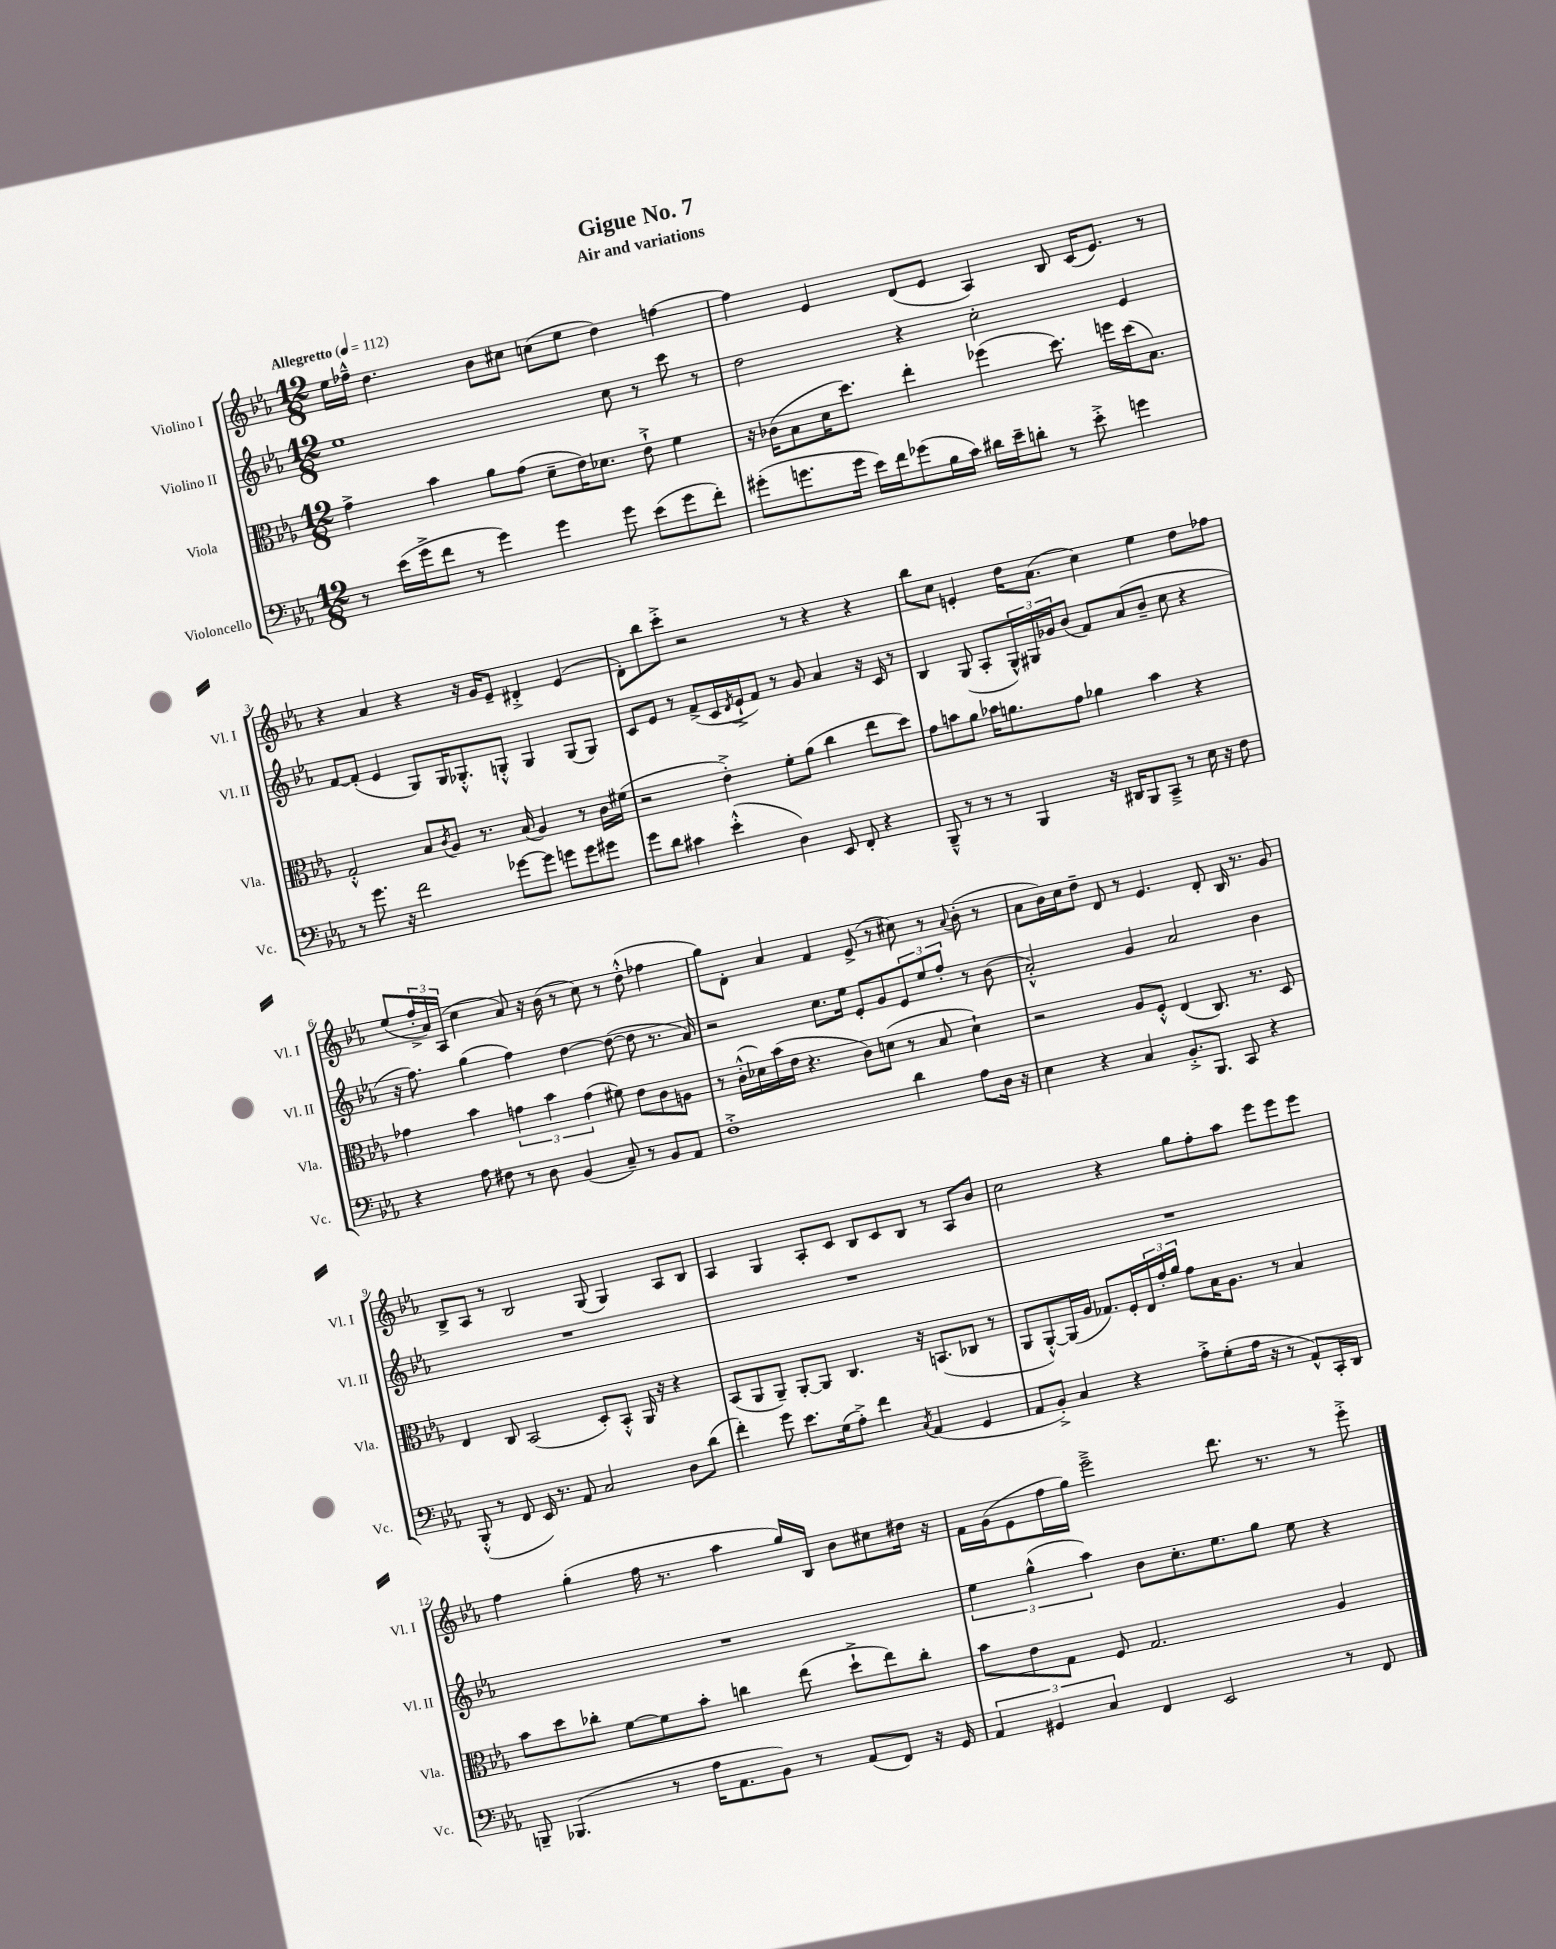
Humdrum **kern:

**kern	**kern	**kern	**kern
*part4	*part3	*part2	*part1
*staff4	*staff3	*staff2	*staff1
*I"Violoncello	*I"Viola	*I"Violino II	*I"Violino I
*I'Vc.	*I'Vla.	*I'Vl. II	*I'Vl. I
*clefF4	*clefC3	*clefG2	*clefG2
*k[b-e-a-]	*k[b-e-a-]	*k[b-e-a-]	*k[b-e-a-]
*M12/8	*M12/8	*M12/8	*M12/8
*MM112	*MM112	*MM112	*MM112
=1	=1	=1	=1
!	!	!	!LO:TX:a:B:t=Allegretto
8r	4g^\	1ee-	16ee-\LL
.	.	.	16ff-X~^^\JJ
(16e-\LL	.	.	4.dd\
16g^\J	.	.	.
8f\J	4b-\	.	.
8r	.	.	.
4g\)	8a-\L	.	8b-\L
.	(8g\J	.	8cc#X\J
4g\	8d~\L	.	(8ccn\L
.	16e-\K)	.	8ee-\J
.	8.d-X\J	.	.
8g\	.	8cc\	4dd\)
(8e-\L	8e-`^\	8r	.
8g\	4f\	8ccc\	[4ffn\
8f'\J)	.	8r	.
=2	=2	=2	=2
(8g#X'\L	16r	2dd\	4ff\]
.	(16c-X\KL	.	.
8.gn\	8B-\	.	.
.	16d\K	.	4e-/
16g\Jk	8.dd\J)	.	.
16e-\LL)	.	.	.
16f\J	.	.	.
(8g-X\	4ee-'\	4r	(8d/L
16B-\L	.	.	8e-/J
16c\JJ)	.	.	.
16d#X\LL	(4ff-X\	2cc'\	4A-/)
16e-~\J	.	.	.
8dn'\J	.	.	.
8r	8.dd\)	.	8B-/
8e-'^\	.	.	(16c/KL
.	16ffn\LL	.	8.e-/J)
4gn\	(16dd\J	4e-/	.
.	8.B-\J)	.	.
.	.	.	8r
!!LO:LB:g=z
=3	=3	=3	=3
8r	2G'^^/	[8f/L	4r
8.g\	.	(8f'/J]	.
.	.	4e-/	4a-/
16r	.	.	.
2f\	.	.	.
.	8B-/L	8G/L)	4r
.	8qc/	.	.
.	8A-/J	16G/K	.
.	.	8.G-X'^^/	.
.	8.r	.	16r
.	.	.	16g/KL
[8g-X\L	.	8Gn'^^/J	8e-~/J
.	(16B-/	.	.
8g-\J]	4A-/)	4G/	4d#X'^/
8gn\L	.	.	.
8g\	8r	(8G/L	(4e-/
8g#X\J	16c\LL	8G/J)	.
.	(16f#X\JJ	.	.
=4	=4	=4	=4
8g\L	2r	8c/L	8d'\L)
8d\J	.	8e-/J	8bb-\
4c#X\	.	8r	8ccc'^\J
.	.	(8f^/L	2r
(4e-'^^\	4e-'^\)	16c/L	.
.	.	8qd/	.
.	.	16e-`^/J	.
.	.	8f/J)	.
4D\)	8f'\L	8r	.
.	(8a-\J	8g/	8r
8EE-/	4cc\	4a-/	4r
8FF'/	.	.	.
4r	8ee-\L	16r	4r
.	.	16c/	.
.	8dd\J)	8r	.
=5	=5	=5	=5
8BBB-~^^/	8g\L	4B-/	8bb-\L
8r	8bn\	.	8cc\J
8r	8a-\J	(8G/	4en'/
8r	16b-X\KL	8A-'/L	.
.	8.an\	.	.
4BBB-/	.	24G^^/L)	16dd\KL
.	.	24G#X/	.
.	.	.	(8.a-\J
.	.	24g-X/J	.
.	8g\J	(8b-/J	.
16r	4a-X\	8f/L)	4cc\)
16DD#X/KL	.	.	.
8BBB-/	.	(8a-/	.
8CC~^/J	4b-\	8b-~/J	4ee-\
8r	.	8cc\	.
16E-\	4r	4r	8dd\L
16r	.	.	.
8F\	.	.	8ff-X\J
!!LO:LB:g=z
=6	=6	=6	=6
4r	4g-X\	16r	(8ee-/L
.	.	8.ff\)	.
.	.	.	24ff'^/L
.	.	.	24a-/)
.	.	.	(24A-/JJ
8A-\	4b-\	(4gg\	4cc\
8F#X\	.	.	.
8r	6gn\	4ff\)	8a-/)
8D\	.	.	16r
.	6b-\	.	.
.	.	.	(16b-\
(4BB-/	.	[4dd\	8r
.	(6g\	.	.
.	.	.	8cc\)
8C~/)	8f#X\)	(8dd\_	8r
8r	8e-\L	8dd\]	(8dd'^^\
8BB-/L	8c\	8.r	4ff-X\
8AA-/J	8An\J	.	.
.	.	16a-/)	.
=7	=7	=7	=7
1F'^	8r	2r	8gg\L)
.	(16c'^^\LL	.	8d'\J
.	16d-X\)	.	.
.	(16b-\	.	4a-/
.	16e-\JJ	.	.
.	4.r	.	.
.	.	8.cc\L	4f/
.	.	16ee-\Jk	.
.	8c\L)	8e-'/L	(8e-^/
.	(8dn\J	8g/	8r
4d\	8r	12e-/	8cc#X\)
.	.	12ee-/	.
.	8B-/	.	8r
.	.	12ff'/J	.
.	.	.	8qqa-/
8A-\L	4d`\)	8r	(8b-'\
16D\Jk	.	(8b-\	8r
16r	.	.	.
=8	=8	=8	=8
4E-\	2r	2a-'^^/)	8a-\L
.	.	.	16b-\L)
.	.	.	16cc\J
4r	.	.	8dd~\J
.	.	.	8d/
4C/	8A-/L	4g/	8r
.	8F'^^/J	.	4.e-/
8.BB-'^/L	(4E-/	2a-/	.
8.BBB-/J	.	.	.
.	8.C/)	.	8d'/
8CC/	.	.	16B-/
.	8.r	.	8.r
4r	.	4b-\	.
.	8D/	.	8g/
!!LO:LB:g=z
=9	=9	=9	=9
(8BBB-'^^/	4E-/	1.r	8B-^/L
8r	.	.	8A-/J
8FF/	8C/	.	8r
16EE-/)	(2BB-/	.	2B-/
8.r	.	.	.
8AA-/	.	.	.
2C/	.	.	.
.	8D'/L)	.	(8G/
.	8BB-'^^/J	.	4G/)
.	16AA-/	.	.
.	16r	.	.
8D\L	4r	.	8A-/L
(8d\J	.	.	8B-/J
=10	=10	=10	=10
4f'\)	(8BB-/L	1.r	4A-/
.	8AA-/	.	.
8g\	8AA-~/J)	.	4G/
8.e-\L	[8AA-'/L	.	.
.	8AA-/J]	.	8A-'/L
(16G\k	.	.	.
8A-'^\J)	4.C/	.	8c/J
4f\	.	.	8B-/L
.	.	.	8c/
8qC/	.	.	.
(4AA-/	16r	.	8B-/J
.	(8.BBn/L	.	.
.	.	.	8r
4GG/	8C-X/J	.	8A-/L
.	8r	.	8b-/J
=11	=11	=11	=11
8AA-/L	8AA-/L	1.r	2cc\
8BB-'^/J)	[8AA-'^^/)	.	.
4C/	(16AA-/L]	.	.
.	16A-/JJ	.	.
.	8.G-X/L)	.	.
4r	.	.	4r
.	16F'/L	.	.
.	24E-/	.	.
.	24g'/	.	.
.	24a-/JJ	.	.
8A-'^\L	8g\L	.	8gg\L
(8G'\	16B-\K	.	8ff'\
.	8.A-\J	.	.
16A-\Jk	.	.	8aa-\J
16r	.	.	.
8r	8r	.	8eee-\L
8AA-^^/L)	4B-/	.	8eee-\
16CC'/L	.	.	8eee-\J
16DD/JJ	.	.	.
!!LO:LB:g=z
=12	=12	=12	=12
8BBBn~/	8b-\L	1.r	4ff\
(4.BBB-X/	8dd\	.	.
.	8cc-X'\J	.	(4gg'\
.	[8f\L	.	.
8r	8f\]	.	16ff\
.	.	.	8.r
16A-\KL	8b-'\J	.	.
8.AA-\	.	.	.
.	4ccn\	.	4aa-\
8BB-\J)	.	.	.
8r	(8ee-\	.	16gg/LL)
.	.	.	16B-/JJ
(8AA-/L	8dd`^\L	.	8b-\L
8FF/J)	8ee-\)	.	8cc#X\
16r	8cc'\J	.	16dd#X\Jk
16GG/	.	.	16r
=13	=13	=13	=13
6AA-/	8b-\L	6ee-\	16f\LL
.	.	.	(16g\J
.	8e-\	.	8e-\
6GG#X/	.	(6gg^^\	.
.	8G\J	.	16ff\L
.	.	.	16gg\JJ)
6C/	.	6aa-\)	.
.	8F/	.	2eee-~^\
4FF/	2.G/	8b-\L	.
.	.	8.cc'\	.
2EE-/	.	.	.
.	.	8.ee-\	.
.	.	.	8.ddd\
.	.	8gg\J	.
.	.	.	8.r
.	.	8ee-\	.
8r	4A-/	4r	8r
8FF/	.	.	8eee-'^\
==	==	==	==
*-	*-	*-	*-
